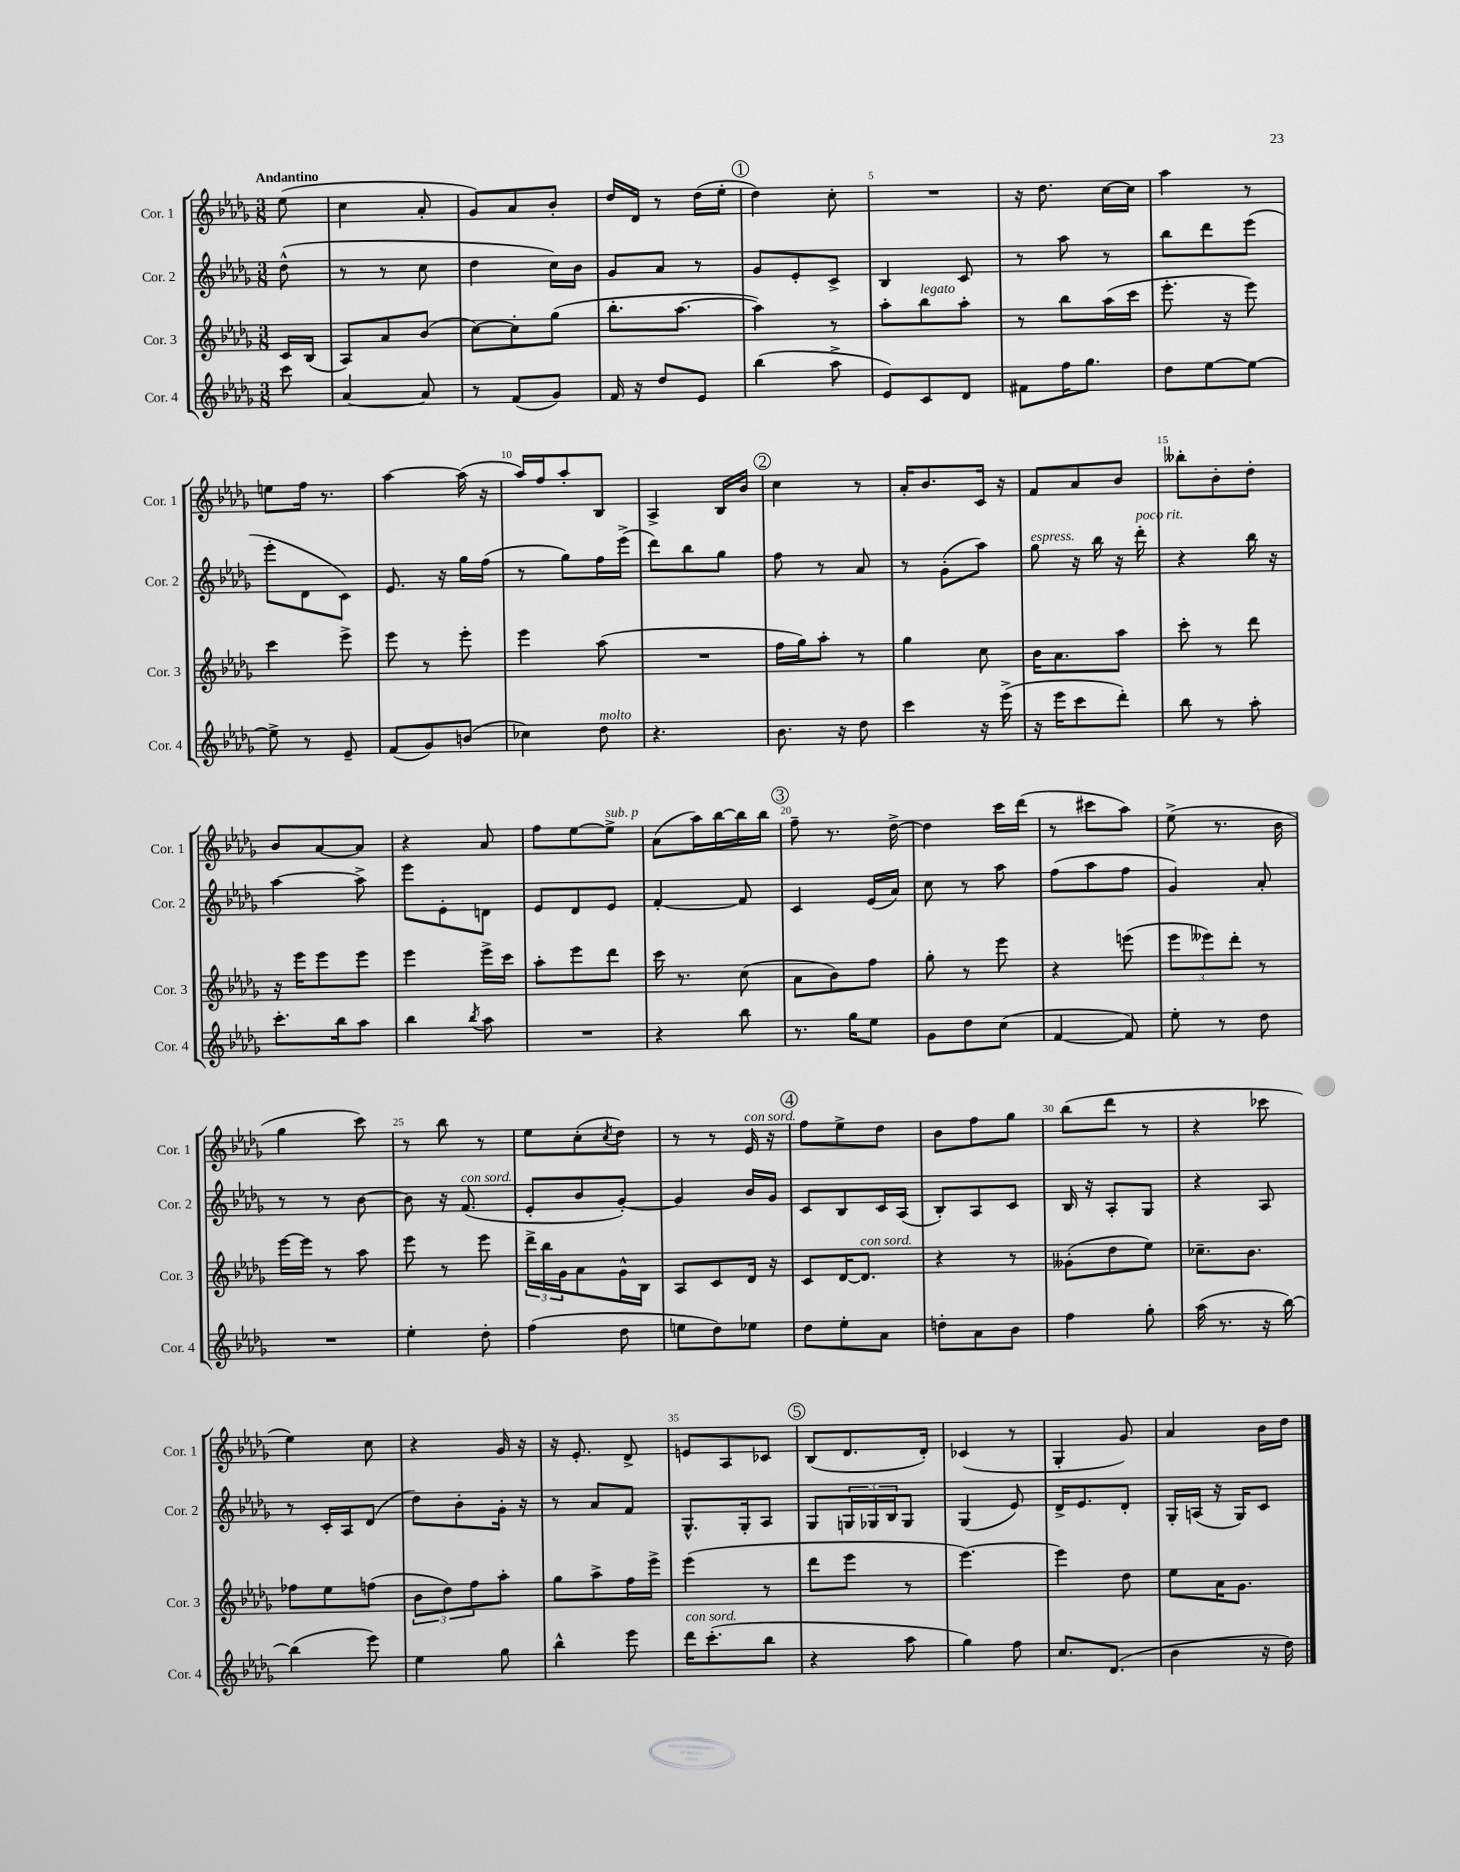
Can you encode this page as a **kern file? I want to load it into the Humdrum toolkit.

**kern	**kern	**kern	**kern
*staff4	*staff3	*staff2	*staff1
*clefG2	*clefG2	*clefG2	*clefG2
*k[b-e-a-d-g-]	*k[b-e-a-d-g-]	*k[b-e-a-d-g-]	*k[b-e-a-d-g-]
*M3/8	*M3/8	*M3/8	*M3/8
8ccc\	16c/LL	(8dd-^^\	(8ee-\
.	(16B-/JJ	.	.
=	=	=	=
[4a-/	8A-/L)	8r	4cc\
.	8a-/	8r	.
8a-/]	(8b-/J	8cc\	8a-'/
=	=	=	=
8r	[8cc\L)	4dd-\	8g-/L)
(8f/L	8cc'\]	.	8a-/
8g-/J)	(8gg-\J	16cc\LL)	8b-'/J
.	.	16b-\JJ	.
=	=	=	=
16f/	8.bb-'\L	8g-/L	16dd-/LL
16r	.	.	16d-/JJ
8dd-/L	.	8a-/J	8r
.	[8.aa-\J	.	.
8e-/J	.	8r	(16dd-\LL
.	.	.	16ee-'\JJ
=	=	=	=
(4bb-\	4aa-\])	8g-/L	4dd-\)
.	.	8e-'/	.
8aa-^\	8r	8c^/J	8cc'\
=	=	=	=
8e-/L)	8aa-'\L	4B-/	4.r
8c/	8bb-\	.	.
8d-/J	8aa-'\J	8c/	.
=	=	=	=
8f#\L	8r	8r	16r
.	.	.	8.dd-\
16ff\K	8bb-\L	8aa-\	.
8.gg-\J	.	.	.
.	(16aa-\L	8r	[16cc\LL
.	16ccc\JJ	.	16cc\]JJ
=	=	=	=
8dd-\L	8.eee-'\	8bb-\L	4aa-\
[8ee-\	.	8ddd-\	.
.	16r	.	.
8ee-\_J	8eee-\)	(8eee-\J	8r
=	=	=	=
8ee-^\]	4ccc\	8eee-'\L	8ee\L
8r	.	8d-\	16ff\Jk
.	.	.	8.r
8e-~/	8eee-^\	8c\J)	.
=	=	=	=
(8f/L	8eee-\	8.e-/	[4aa-\
8g-/)	8r	.	.
.	.	16r	.
(8b/J	8eee-'\	16gg-\LL	(16aa-\]
.	.	(16ff\JJ	16r
=	=	=	=
4cc-\)	4eee-\	8r	16aa-/LL)
.	.	.	16ff/J
.	.	8gg-\L)	8aa-'/
8dd-\	(8aa-\	16ff\L	8B-/J
.	.	(16eee-^\JJ	.
=	=	=	=
4.r	4.r	8ddd-\L)	4A-^/
.	.	8bb-\	.
.	.	8gg-\J	16B-/LL
.	.	.	16b-/JJ
=	=	=	=
8.b-\	16ff\LL	8ff\	4cc\
.	16gg-\J)	.	.
.	8aa-'\J	8r	.
16r	.	.	.
8dd-\	8r	8a-/	8r
=	=	=	=
4ccc\	4gg-\	8r	16a-'/LK
.	.	.	8.b-/
.	.	(8g-'\L	.
16r	8cc\	8aa-\J)	16c/Jk
(16eee-^\	.	.	16r
=	=	=	=
16r	16b-\LK	8gg-\	8f/L
16eee-\LK	8.a-\	.	.
8ccc\	.	16r	8a-/
.	.	16bb-\	.
8ddd-'\J)	8aa-\J	16r	8b-/J
.	.	16ddd-'\	.
=	=	=	=
8bb-\	8ccc'\	4r	8bb--'\L
8r	8r	.	8b-'\
8aa-'\	8ddd-\	16bb-\	8dd-'\J
.	.	16r	.
=	=	=	=
8.ccc'\L	16r	[4aa-\	8b-/L
.	16eee-\LK	.	.
.	8eee-\	.	[8a-/
16bb-\k	.	.	.
8aa-\J	8eee-\J	8aa-^\]	8a-/]J
=	=	=	=
4bb-\	4eee-\	8eee-\L	4r
.	.	8e-'\	.
8qbb-/	.	.	.
8aa-\	16eee-^\LL	8d\J	8a-/
.	16ccc\JJ	.	.
=	=	=	=
4.r	8aa-'\L	8e-/L	8ff\L
.	8eee-\	8d-/	[8ee-\
.	8ddd-\J	8e-/J	8ee-^\]J
=	=	=	=
4r	16ccc\	[4f'/	(8a-\L
.	8.r	.	.
.	.	.	16aa-\L)
.	.	.	[16bb-\
8bb-\	(8cc\	8f/]	16bb-\]
.	.	.	16bb-\JJ
=	=	=	=
8.r	8a-\L	4c/	8ff~\
.	8b-\)	.	8.r
16gg-\LK	.	.	.
8ee-\J	8ff\J	(16e-/LL	.
.	.	16a-/JJ)	[16dd-^\
=	=	=	=
8g-\L	8gg-'\	8cc\	4dd-\]
8dd-\	8r	8r	.
(8cc\J	8eee-\	8aa-\	16ccc\LL
.	.	.	(16ddd-\JJ
=	=	=	=
[4f/	4r	(8ff\L	8r
.	.	8aa-\	8ccc#\L
8f/])	(8eee\	8ff\J	8aa-\J)
=	=	=	=
8ee-'\	12eee-\L	4g-/)	(8ee-^\
.	12eee--\)	.	.
8r	.	.	8.r
.	12ddd-'\J	.	.
8dd-\	8r	8a-'/	.
.	.	.	16b-\
=	=	=	=
4.r	[16eee-\LL	8r	4gg-\
.	16eee-\]JJ	.	.
.	8r	8r	.
.	8aa-\	[8b-\	8ccc\)
=	=	=	=
4ee-'\	8eee-\	8b-\]	8r
.	8r	16r	8bb-\
.	.	(8.f/	.
8dd-'\	8eee-\	.	8r
=	=	=	=
(4ff\	24ddd-^\LL	8e-'/L	8ee-\L
.	24bb-\	.	.
.	24g-\J	.	.
.	8a-\	8b-/	(8cc'\
.	.	.	8qcc/
8dd-\	16g-^^\L	[8g-'/J)	8dd-\J)
.	16B-\JJ	.	.
=	=	=	=
8ee\L	8A-/L	4g-/]	8r
8dd-\)	8c/	.	8r
8ee-\J	16d-/Jk	16b-/LL	16e-/
.	16r	16g-/JJ	16r
=	=	=	=
8dd-\L	8c/L	8c/L	8ff\L
8ee-'\	[16d-/K	8B-/	8ee-^\
.	8.d-/]J	.	.
8a-\J	.	16c/L	8dd-\J
.	.	(16A-/JJ	.
=	=	=	=
8dd'\L	4r	8B-'/L)	8b-\L
8a-\	.	8A-/	8ff\
8b-\J	8r	8c/J	8gg-\J
=	=	=	=
4ff\	(8g--'\L	16B-/	(8bb-\L
.	.	16r	.
.	8dd-\	8A-'/L	8ddd-\J
8gg-'\	8ee-\J)	8G-/J	8r
=	=	=	=
(16aa-\	8.cc-~\L	4r	4r
8.r	.	.	.
.	8.b-\J	.	.
16r	.	8A-/	8ccc-\
[16bb-\)	.	.	.
=	=	=	=
(4bb-\]	8ff-\L	8r	4ee-\)
.	8ee-\	16c'/LL	.
.	.	16A-/J	.
8eee-\)	(8ff\J	(8d-/J	8cc\
=	=	=	=
4ee-\	12b-\L	8dd-\L)	4r
.	12dd-\)	.	.
.	.	8b-'\	.
.	12ff\	.	.
8gg-\	8aa-'\J	16g-'\Jk	16g-/
.	.	16r	16r
=	=	=	=
4bb-^^\	8gg-\L	8r	16r
.	.	.	8.e-'/
.	8aa-^\	8a-/L	.
8eee-\	16ff\L	8f/J	8d-^/
.	16eee-^\JJ	.	.
=	=	=	=
16ddd-\LK	(4eee-\	8.G-^^/L	8e/L
(8.ccc'\	.	.	.
.	.	.	8A-/
.	.	16G-'/k	.
8bb-\J	8r	8A-/J	8c-/J
=	=	=	=
4r	8ddd-\L	8G-/L	(8B-/L
.	8eee-\J	24G/L	8.d-/
.	.	24G-/	.
.	.	24B-/J	.
8aa-\	8r	8G-/J	.
.	.	.	16d-'/Jk)
=	=	=	=
4gg-\)	[4.eee-\)	(4G-/	(4c-/
8ff\	.	8e-/)	8r
=	=	=	=
8.cc/L	4eee-\]	16d-^/LK	4G-'/
.	.	8.e-/	.
(8.d-/J	.	.	.
.	8dd-\	8d-'/J	8g-/)
=	=	=	=
4b-\	8ee-\L	16G-'/LL	4a-/
.	.	(16A/JJ	.
.	16a-\K	16r	.
.	8.g-\J	16G-/LK)	.
16r	.	8c/J	16b-\LL
16dd-\)	.	.	16dd-\JJ
==	==	==	==
*-	*-	*-	*-
